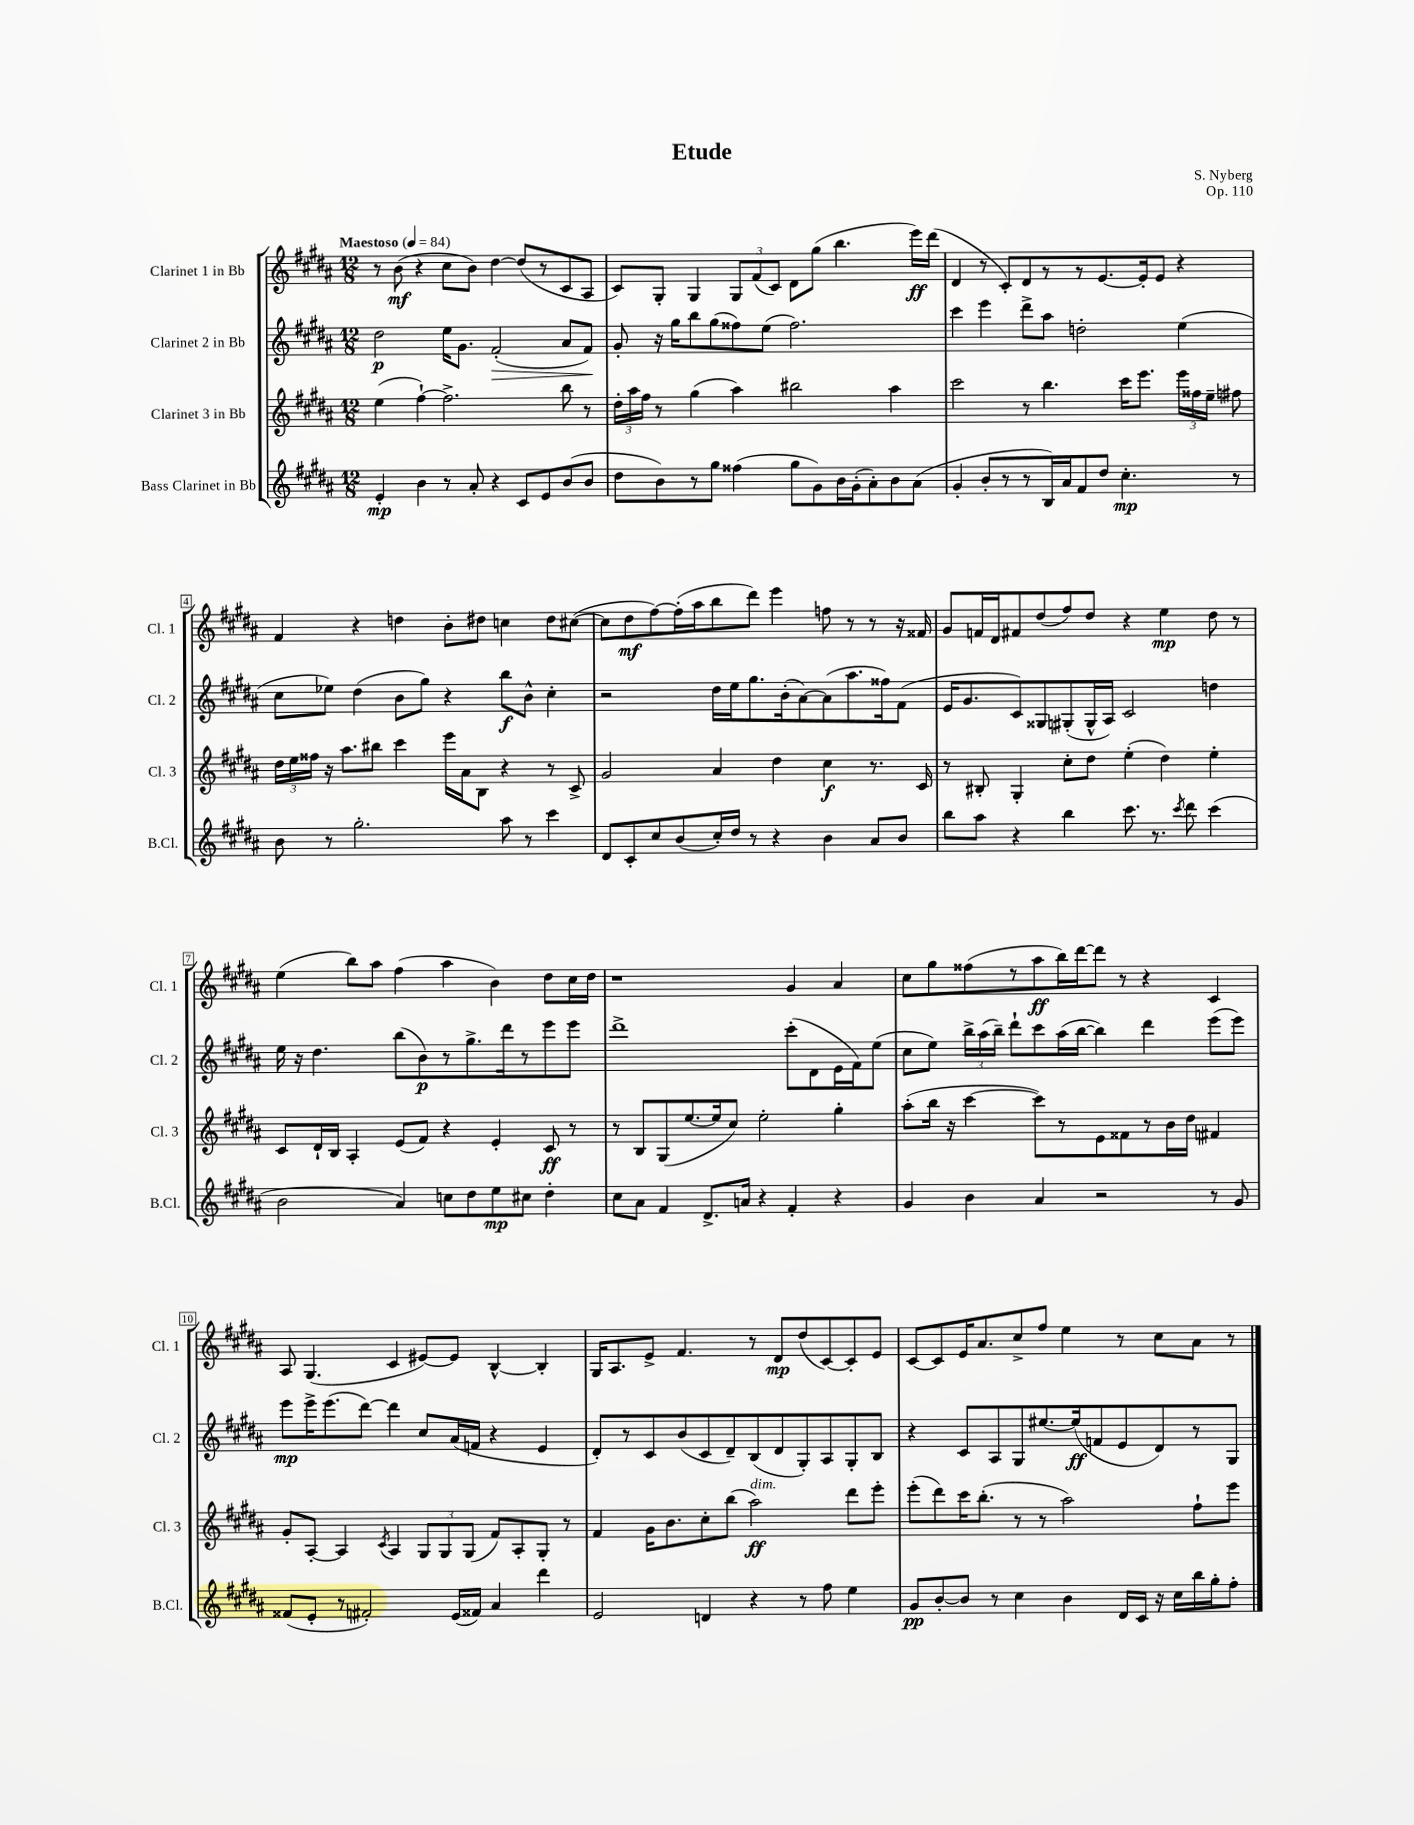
\header { title = "Etude" composer = "S. Nyberg" opus = "Op. 110" }
<<
\new StaffGroup <<
\new Staff = "s0" \with { instrumentName = "Clarinet 1 in Bb" shortInstrumentName = "Cl. 1" } {
    \clef treble \key b \major \numericTimeSignature \time 12/8 \tempo "Maestoso" 4 = 84
    \autoBeamOff r8 b'8\mf( r4 cis''8[ b'8]) dis''4~ dis''8[( r8 cis'8 ais8] |
    cis'8[) gis8]-. gis4 \tuplet 3/2 { gis8[ fis'8( cis'8]) } dis'8[ gis''8]( b''4. e'''16[\ff) dis'''16]( |
    dis'4 r8 cis'8[-.) dis'8 r8 r8 e'8.~ e'16-. e'8] r4 |
    fis'4 r4 d''4 b'8[-. dis''8] c''4 dis''8[ cis''8]~( |
    cis''8[ dis''8\mf fis''8~) fis''16-.( ais''16 b''8 dis'''8]) e'''4 f''8 r8 r8 r16 fisis'16 |
    gis'8[ f'16 dis'16 fis'8 dis''8( fis''8) dis''8] r4 e''4\mp dis''8 r8 |
    e''4( b''8[) ais''8] fis''4( ais''4 b'4) dis''8[ cis''16 dis''16] |
    r1 gis'4 ais'4 |
    cis''8[ gis''8 fisis''8( r8 ais''8\ff b''16) dis'''16~ dis'''8] r8 r4 cis'4 |
    ais8 gis4.( cis'4 eis'8[~) eis'8] b4~-^ b4-. |
    gis16[ ais8. e'8]-> fis'4. r8 dis'8[\mp dis''8( cis'8~) cis'8-. e'8] |
    cis'8[~ cis'8 e'16 ais'8. cis''8-> fis''8] e''4 r8 cis''8[ ais'8] r8 \bar "|." |
}
\new Staff = "s1" \with { instrumentName = "Clarinet 2 in Bb" shortInstrumentName = "Cl. 2" } {
    \clef treble \key b \major \numericTimeSignature \time 12/8
    \autoBeamOff dis''2\p e''16[ gis'8.] fis'2-.\>( ais'8[ fis'8]\!) |
    gis'8-. r16 gis''16[ b''8 gis''8( fisis''8) e''8]( fisis''2.) |
    cis'''4 e'''4 dis'''8[-> ais''8] d''2-. e''4( |
    cis''8[ ees''8]) dis''4( b'8[ gis''8]) r4 b''8[\f b'8]-^ cis''4-. |
    r2 dis''16[ e''16 gis''8. b'16-.( ais'8~) ais'8( ais''8. fisis''16) fis'8]( |
    e'16[ gis'8. cis'8) gisis8 gis8-.( gis16-^ ais16]) cis'2 d''4 |
    e''16 r16 dis''4. b''8[( b'8\p) r8 gis''8.-> dis'''16 r8 e'''8 e'''8] |
    dis'''1-> cis'''8[-.( dis'8 e'16 fis'16) e''8]( |
    cis''8[ e''8]) \tuplet 3/2 { b''16[-> ais''16( b''16]--) } dis'''8[-! cis'''8 ais''16( b''16]~ b''4) dis'''4 e'''8[( e'''8]) |
    e'''8[\mp e'''16-> e'''8.( dis'''8]~) dis'''4 cis''8[ ais'16( f'16] r4 e'4 |
    dis'8[-.) r8 cis'8 b'8( cis'8 dis'8--) b8( dis'8 gis8-.) ais8 gis8-. b8] |
    r4 cis'8[ ais8 gis8 eis''8.~ eis''16\ff( f'8 e'8 dis'8) r8 gis8] \bar "|." |
}
\new Staff = "s2" \with { instrumentName = "Clarinet 3 in Bb" shortInstrumentName = "Cl. 3" } {
    \clef treble \key b \major \numericTimeSignature \time 12/8
    \autoBeamOff e''4( fis''4~-!) fis''2.-> b''8 r8 |
    \tuplet 3/2 { dis''16[-. ais''16 fis''16] } r8 gis''4( ais''4) bis''2 ais''4 |
    cis'''2 r8 b''4. cis'''16[ e'''8.] \tuplet 3/2 { e'''16[ fisis''16 e''16]-- } fis''8 |
    \tuplet 3/2 { dis''16[ e''16 fisis''16] } r16 ais''8.[ bis''8] cis'''4 e'''16[ ais'16 b8] r4 r8 cis'8-> |
    gis'2 ais'4 dis''4 cis''4\f r8. cis'16 |
    r8 bis8-. gis4-. cis''8[-. dis''8] e''4-.( dis''4) e''4-. |
    cis'8[ dis'16-! b16] ais4-. e'8[( fis'8]) r4 e'4-. cis'8\ff r8 |
    r8 b8[ gis8( e''8.~ e''16 cis''8]) e''2-. gis''4-. |
    ais''8[-.( b''16] r16 cis'''4~ cis'''8[) r8 e'8 fisis'8 r8 b'16 dis''16] fis'4 |
    gis'8[-. ais8]~-. ais4 \acciaccatura { cis'8 } ais4 \tuplet 3/2 { gis8[ gis8 gis8]( } fis'8[) ais8-. gis8]-. r8 |
    fis'4 gis'16[ b'8. cis''8-. b''8]( ais''2\ff^\markup { \italic "dim." }) dis'''8[ e'''8]-. |
    e'''8[-.( dis'''8) cis'''16 b''8.]-.( r8 r8 ais''2) fis''8[-! e'''8] \bar "|." |
}
\new Staff = "s3" \with { instrumentName = "Bass Clarinet in Bb" shortInstrumentName = "B.Cl." } {
    \clef treble \key b \major \numericTimeSignature \time 12/8
    \autoBeamOff e'4-.\mp b'4 r8 ais'8-. r4 cis'8[ e'8 b'8( b'8] |
    dis''8[ b'8) r8 gis''8] fisis''4( gis''8[ gis'8) b'16 gis'16-.( ais'8-.) b'8 ais'8]( |
    gis'4-. b'8[-. r8 r8 b16) ais'16 fis'8 dis''8] cis''4.-.\mp r8 |
    b'8 r8 gis''2.-. ais''8 r8 cis'''4 |
    dis'8[ cis'8-. cis''8 b'8( cis''16-.) dis''16] r8 r4 b'4 ais'8[ b'8] |
    b''8[ ais''8] r4 b''4 cis'''8. r8. \acciaccatura { cis'''8 } dis'''8 cis'''4( |
    b'2 ais'4) c''8[ dis''8 e''8\mp cis''8] dis''4-. |
    cis''8[ ais'8] fis'4 dis'8.[-> a'16] r4 fis'4-. r4 |
    gis'4 b'4 ais'4 r2 r8 gis'8 |
    fisis'8[( e'8]-. r8 fis'2-.) e'16[( fisis'16]) ais'4 dis'''4 |
    e'2 d'4 r4 r8 fis''8 e''4 |
    gis'8[\pp b'8~-. b'8] r8 cis''4 b'4 dis'16[ cis'16] r16 cis''16[ b''16 gis''16-. fis''8]-. \bar "|." |
}
>>
>>
\layout { \context { \Score \override BarNumber.stencil = #(make-stencil-boxer 0.1 0.3 ly:text-interface::print) } }
